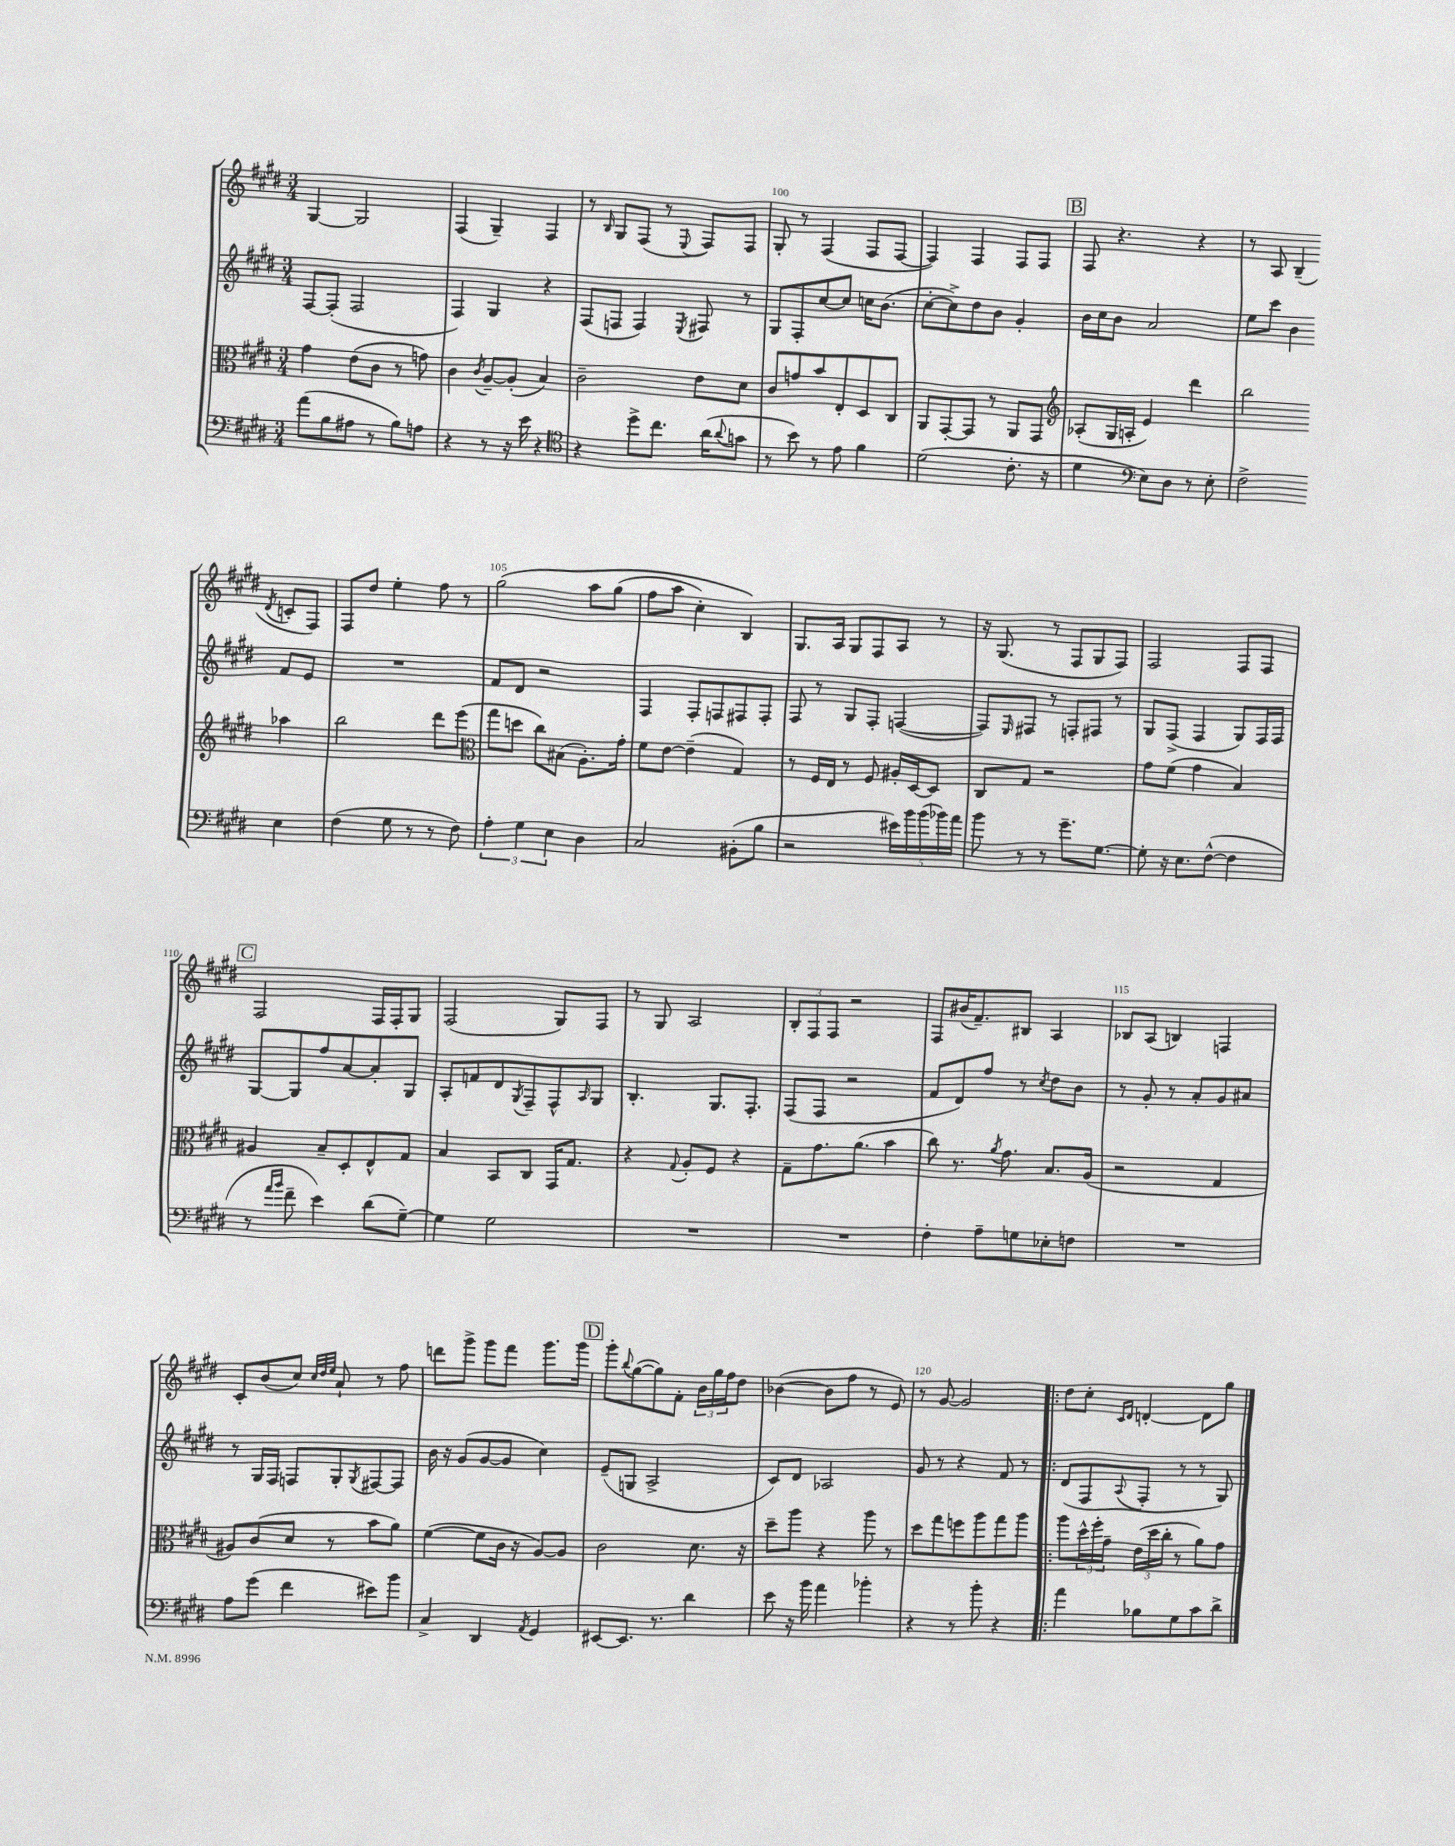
<<
\new StaffGroup <<
\new Staff = "s0" {
    \clef treble \key e \major \numericTimeSignature \time 3/4
    gis4~ gis2 |
    fis4( gis4--) fis4 |
    r8 \grace { b16 } gis8 fis8( r8 \appoggiatura { e8 } fis8) fis8 |
    gis8-. r8 fis4( fis8 fis8~ |
    fis4) fis4 fis8 fis8 |
    \mark \markup { \box "B" } fis8 r4. r4 |
    r8 a8 b4--( \acciaccatura { dis'8 } c'8-. fis8) |
    fis8 dis''8 e''4-. fis''8 r8 |
    gis''2\( a''8 gis''8( |
    fis''8 a''8 cis''4-.) b4\) |
    gis8. a16 gis8 fis8 a8 r8 |
    r16 gis8.( r8 fis8 gis8 fis8) |
    fis2 fis8 fis8 |
    \mark \markup { \box "C" } fis2 fis16 fis16-. gis8 |
    fis2( gis8) fis8 |
    r8 gis8 a2 |
    \tuplet 3/2 { b8-. fis8 fis8 } r2 |
    fis8 bis'16( fis'8.--) bis8 a4 |
    bes8 a8( b4) f4 |
    cis'8-. b'8( cis''8) \grace { cis''32 dis''32 e''32 } a'8-! r8 fis''8 |
    d'''8 gis'''8-> gis'''8 fis'''8 gis'''8. gis'''16 |
    \mark \markup { \box "D" } gis'''8-. \appoggiatura { b''8 } gis''8~( gis''8) fis'8-. \tuplet 3/2 { b'16 gis''16 fis''16 } dis''8 |
    bes'4~( bes'8 fis''8 r8 e'8) |
    r8 gis'8~ gis'2 |
    \bar ".|:" dis''8 cis''8-. \grace { cis'16 dis'16 } d'4~-. d'8 gis''8 \bar "|." |
}
\new Staff = "s1" {
    \clef treble \key e \major \numericTimeSignature \time 3/4
    fis8~ fis8-.( fis2 |
    fis4) gis4 r4 |
    fis8( f8 f4) \acciaccatura { e8 } fis8 r8 |
    gis8 fis8-. cis''8~ cis''8 c''16 b'8.( |
    cis''8~-. cis''8->) dis''8 b'8 gis'4-. |
    \mark \markup { \box "B" } b'16 cis''16 b'8 a'2 |
    e''8 cis'''8 b'4 fis'8 e'8 |
    R2. |
    fis'8 dis'8 r2 |
    fis4 fis8-. f8 fis8 fis8-. |
    fis8 r8 gis8 fis8-. f4~( |
    f8) \grace { e16 } fis8 r8 f8-. fis8 r8 |
    gis8 fis8->( fis4 gis8) fis16 fis16 |
    \mark \markup { \box "C" } gis8~ gis8 fis''8 a'8~ a'8-. gis8 |
    a8-. f'8 dis'8 \acciaccatura { gis8 } fis8-- fis8-^ \grace { a16 } gis8 |
    b4.-. gis8. fis8.-. |
    fis8( fis8 r2 |
    fis'8 dis'8) fis''8 r8 \acciaccatura { cis''8 } dis''8 b'8 |
    r8 gis'8-. r8 a'8-. gis'8 ais'8 |
    r8 gis16 fis16 f8 gis8-. \acciaccatura { gis8 } fis8~ fis8 |
    b'16 r16 gis'8( gis'8~ gis'8 cis''4) |
    \mark \markup { \box "D" } e'8--( g8 a2-> |
    cis'8) dis'8 aes2 |
    gis'8 r8 r4 fis'8 r8 |
    \bar ".|:" dis'8( fis8 \appoggiatura { a8 } fis8-. r8 r8 gis8) \bar "|." |
}
\new Staff = "s2" {
    \clef alto \key e \major \numericTimeSignature \time 3/4
    gis'4 e'8( cis'8 r8 g'8) |
    cis'4 \acciaccatura { cis'8 } a8~-- a8-.( b4) |
    cis'2-- e'8 dis'8 |
    cis'8 g'8 b'8 e8-. dis8 cis8 |
    a,8 gis,8~-. gis,8 r8 a,8 gis,8 |
    \mark \markup { \box "B" } \clef treble aes8-.( gis16 a16-. e'4) dis'''4 |
    b''2 aes''4 |
    b''2 dis'''8 e'''8( |
    \clef alto gis''8 d''8 cis''8) bis8( a8.-.) gis'16-. |
    fis'8 e'8~ e'4--( gis4) |
    r8 fis16 e16 r8 fis8 ais16-. dis16~ dis8 |
    cis8 gis8 r2 |
    gis'8 fis'8( gis'4 b4) |
    \mark \markup { \box "C" } ais4 b8-- dis8-. e8-^ gis8 |
    b4 b,8 cis8 gis,16 gis8. |
    r4 \appoggiatura { gis8 } a8-. fis8 r4 |
    gis8-- gis'8. a'8.( b'4 |
    cis''8) r8. \acciaccatura { a'8 } gis'8. b8. a16( |
    r2 gis4 |
    ais8) cis'8( dis'8 r8 b'8 a'8) |
    fis'4~( fis'8 cis'16 r16 a8~) a8 |
    \mark \markup { \box "D" } cis'2 dis'8. r16 |
    dis''8-- a''8 r4 a''8 r8 |
    dis''8 gis''8 f''8 a''8 gis''8 a''8 |
    \bar ".|:" a''8 \tuplet 3/2 { dis''16-^ fis''16-. gis'16-- } \tuplet 3/2 { e'16( dis''16 cis''16-. } r8 a'8) gis'8 \bar "|." |
}
\new Staff = "s3" {
    \clef bass \key e \major \numericTimeSignature \time 3/4
    a'8( b8 ais8 r8 b8) a8 |
    r4 r8 r16 e'16 r4 |
    \clef tenor r4 dis''8-> cis''8. a'16( \appoggiatura { a'8 } g'8 |
    r8 b'8) r8 e'8 fis'4 |
    dis'2( cis'8.-. r16 |
    \mark \markup { \box "B" } dis'4 \clef bass e8) dis8 r8 e8-. |
    fis2-> e4 |
    fis4( gis8 r8 r8 fis8) |
    \tuplet 3/2 { a4-. gis4 e4 } dis4 |
    cis2 bis,8-.( b8 |
    r2 \tuplet 5/4 { eis'16) b'16 b'16( bes'16) a'16 } |
    b'8 r8 r8 gis'8.-- gis8.~ |
    gis8-. r16 e8. fis8~-^( fis4 |
    \mark \markup { \box "C" } r8 \grace { a'16 b'16 } fis'8-- e'4) dis'8( gis8~--) |
    gis4 gis2 |
    R2. |
    R2. |
    fis4-. a8-- g8 ees8-. f8 |
    R2. |
    a8 gis'8( fis'4 eis'8) b'8 |
    cis4-> dis,4 \acciaccatura { a,8 } gis,4 |
    \mark \markup { \box "D" } eis,8~ eis,8. r8. dis'4 |
    e'8 r16 b'16 a'4 bes'4-. |
    r4 r8 b'8-. r4 |
    \bar ".|:" a'4 bes8 gis8 cis'8 dis'8-> \bar "|." |
}
>>
>>
\layout { \context { \Score currentBarNumber = #97 \override BarNumber.break-visibility = ##(#f #t #t) barNumberVisibility = #(every-nth-bar-number-visible 5) } }
